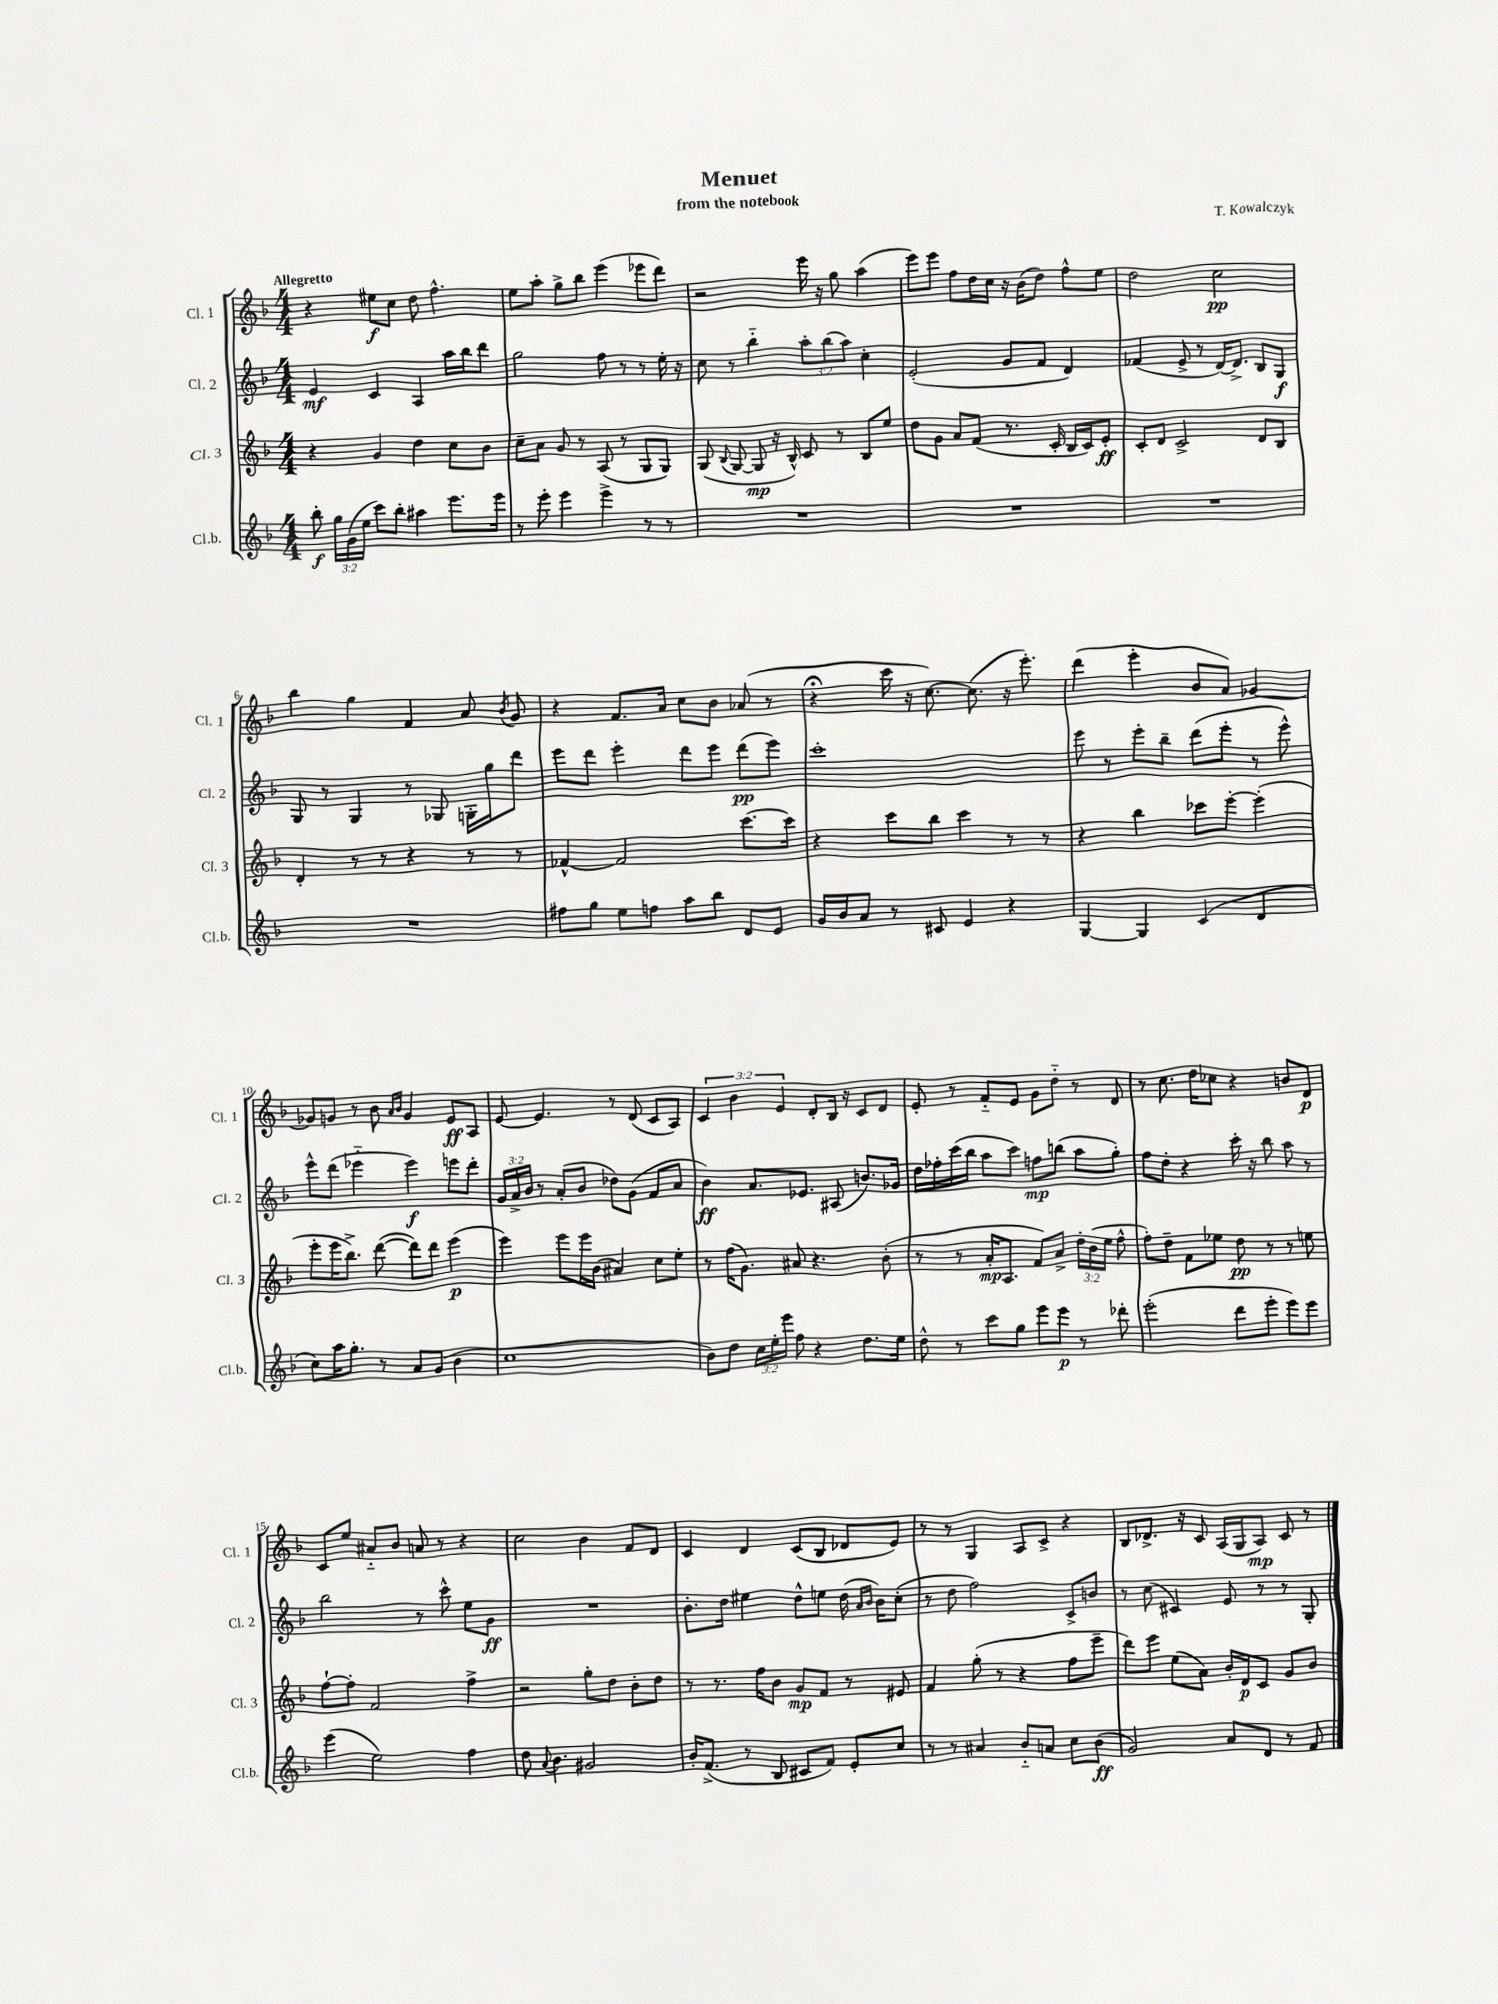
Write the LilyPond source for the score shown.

\header { title = "Menuet" composer = "T. Kowalczyk" subtitle = "from the notebook" }
<<
\new StaffGroup <<
\new Staff = "s0" \with { instrumentName = "Cl. 1" shortInstrumentName = "Cl. 1" } {
    \clef treble \key f \major \numericTimeSignature \time 4/4 \override Staff.TupletNumber.text = #tuplet-number::calc-fraction-text \tempo "Allegretto"
    \autoBeamOff r4 eis''8[\f c''8] d''8 f''4.-^ |
    e''8[ a''8]-. g''8[-> bes''8] e'''4( ees'''8[ d'''8]) |
    r2 e'''16 r16 g''8 a''4( |
    e'''8[) e'''8] f''8[ d''16 c''16] r16 bes'16[( d''8]) f''8[-^ e''8] |
    d''2 c''2\pp |
    bes''4 g''4 f'4 a'8 \acciaccatura { bes'8 } g'8 |
    r4 f'8.[ a'16] c''8[ bes'8] aes'8( r8 |
    r4\fermata c'''16 r16 c''8.~) c''8.( r16 e'''8.-.) |
    d'''4( e'''4-. bes'8[ a'8]) ges'4~ |
    ges'8[ g'8] r8 bes'8 \grace { a'16[ bes'16] } g'4 e'8[\ff a8] |
    e'8~ e'4. r8 d'8( c'8[ a8]) |
    \tuplet 3/2 { c'4 bes'4 e'4 } d'8[-. bes16] r16 c'8[ d'8] |
    e'8-. r8 f'8[-_ e'8] g'8[ d''8]-_ r8 d'8 |
    r8 c''8. d''16[ ces''8] r4 b'8[ d'8]\p |
    c'8[ e''8] ais'8[-_ bes'8] a'8 r8 r4 |
    c''2 bes'4 f'8[ d'8] |
    c'4 d'4 c'8[( bes8] des'8[ e'8]) |
    r8 r8 g4 a8[ c'8]-> r4 |
    bes8[ des'8.]-> r16 c'8 a16[( g16 a8]\mp) c'8 r8 \bar "|." |
}
\new Staff = "s1" \with { instrumentName = "Cl. 2" shortInstrumentName = "Cl. 2" } {
    \clef treble \key f \major \numericTimeSignature \time 4/4 \override Staff.TupletNumber.text = #tuplet-number::calc-fraction-text
    \autoBeamOff e'4\mf c'4 a4 a''16[ bes''16 d'''8] |
    g''2 f''8 r8 r8 e''16-. r16 |
    c''8 r8 bes''4-_ \tuplet 3/2 { a''8[-. bes''8( a''8]) } c''4-. |
    e'2-.( g'8[ f'8] d'4) |
    fes'4( e'8-> r8 d'16[~) d'8.]-> bes8[ g8]\f |
    g8 r8 g4 r8 ges8 g16[-. g''16 d'''8] |
    e'''8[ d'''8] e'''4-. d'''8[ e'''8] d'''8[\pp( e'''8]) |
    c'''1-. |
    e'''8 r8 e'''8[-. bes''8]-- d'''8[( e'''8]-. r8 e'''8-^) |
    e'''8[-^ d'''8]( ees'''4-_ ees'''4\f) e'''8[ d'''8]-. |
    \tuplet 3/2 { g'16[ a'16-> bes'16] } r8 a'8[-.( bes'8] des''8[) g'8]( f'8[ a'8] |
    bes'4\ff) a'8.[ ees'8.] ais8( b'8.[) ges'16] |
    d''16[ fes''16-. c'''16( bes''16] a''8[ c'''8]) f''8[\mp b''8]( a''8[ g''8]-.) |
    f''8[ d''8]-. r4 c'''16-. r16 bes''8 a''8 r8 |
    bes''2 r8 c'''8-^ e''8[ g'8]\ff |
    R1 |
    bes'8.[-. d''16] eis''4 d''8[-^ e''8] d''16( \grace { a'16[ bes'16] } bes'16[) c''8]-.( |
    r8 d''8 f''2) c'8[-> b'8] |
    r8 c''8( cis'4) e'8 r8 r8 g8-. \bar "|." |
}
\new Staff = "s2" \with { instrumentName = "Cl. 3" shortInstrumentName = "Cl. 3" } {
    \clef treble \key f \major \numericTimeSignature \time 4/4 \override Staff.TupletNumber.text = #tuplet-number::calc-fraction-text
    \autoBeamOff r4 g'4 d''4 c''8[ bes'8] |
    c''8[-- a'8] g'8 r8 a8( r8 g8[ g8]) |
    g8( \appoggiatura { bes8 } g8~ g8\mp r16 bes16-^) c'8 r8 bes8[ e''8] |
    d''8[ g'8] a'8[ f'8]( r8. c'16-. bes16[ c'16) e'8]-.\ff |
    c'8[-. d'8] c'2-> d'8[ bes8] |
    d'4-. r8 r8 r4 r8 r8 |
    fes'4~-^ fes'2 c'''8.[~ c'''16] |
    r4 c'''8[ bes''8] c'''4 r8 r8 |
    r4 bes''4 ces'''8[ e'''8]~-. e'''4-.( |
    e'''8[-. e'''16 bes''8.]->) d'''8~( d'''8[) d'''8] e'''4\p( |
    e'''4) e'''8[ e'''16 bes'16]( ais'4) c''8[ e''8]-. |
    r8 f''16[( g'8.]) ais'8 r4. bes'8-.( |
    r8 r8 a'16[-.\mp a8.] f'8[) a'8]-> \tuplet 3/2 { d''16[-. bes'16( e''16] } f''8-^ |
    f''8[-.) d''8]-- f'8[ ees''8] d''8\pp r8 r8 e''8 |
    f''8[~-! f''8]-. f'2 f''4-> |
    r2 g''8[-. d''8] bes'8[-. d''8] |
    r8 r8. f''16[ bes'8] g'8[\mp f'8] r8 eis'8 |
    f'4 g''8-.( r8 r4 f''8[ e'''8]-- |
    d'''8[) e'''8] e''8[( a'8]) bes'16[-. d'16\p c'8] g'8[ bes'8] \bar "|." |
}
\new Staff = "s3" \with { instrumentName = "Cl.b." shortInstrumentName = "Cl.b." } {
    \clef treble \key f \major \numericTimeSignature \time 4/4 \override Staff.TupletNumber.text = #tuplet-number::calc-fraction-text
    \autoBeamOff bes''8-.\f \tuplet 3/2 { g''16[ g'16( e''16] } c'''8[) bes''8]-. ais''4 e'''8.[ e'''16] |
    r8 e'''8-. e'''4 e'''4-> r8 r8 |
    R1 |
    R1 |
    R1 |
    R1 |
    fis''8[ g''8] e''8[ f''8] a''8[ bes''8] d'8[ e'8] |
    g'16[ bes'16 a'8] r8 cis'8 e'4 r4 |
    g4~ g4 c'4( d'4 |
    c''8[) a''16 g''8.]-. r8 a'8[ g'8]( bes'4 |
    c''1 |
    bes'8[) d''8] \tuplet 3/2 { c''16[ e''16-. e'''16] } f''8 r4 d''8.[ e''16] |
    d''8-^ r8 c'''8[ g''8] e'''8[ e'''8]\p r8 des'''8-. |
    e'''2-.( d'''8[ e'''8]-. e'''8[) e'''8] |
    e'''4( e''2) f''4 |
    d''8 \appoggiatura { a'8 } bes'4. gis'2 |
    bes'16[-. f'8.]->( r8 bes8 cis'8[ f'8]) e'8[-. c''8] |
    r8 r8 ais'4 bes'8[-_ a'8] c''8[ bes'8]\ff( |
    g'2) a'8[ d'8] r8 f'8 \bar "|." |
}
>>
>>
